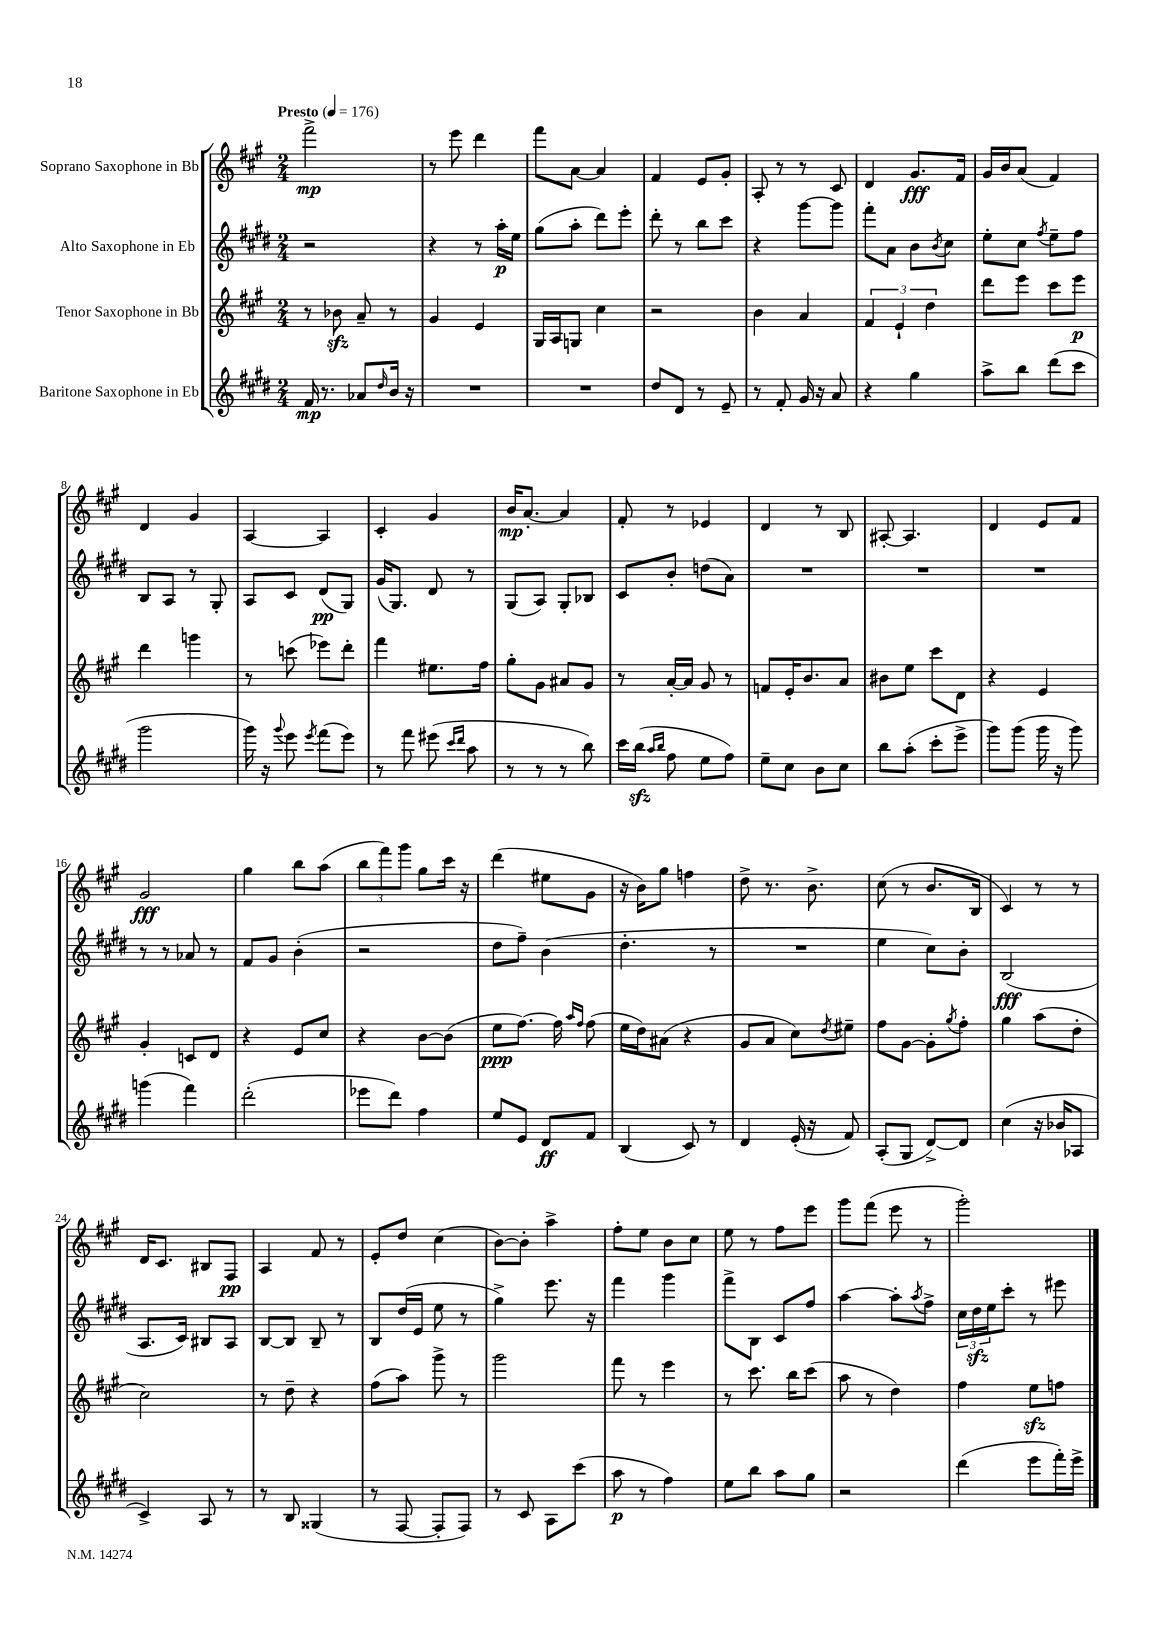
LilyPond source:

<<
\new StaffGroup <<
\new Staff = "s0" \with { instrumentName = "Soprano Saxophone in Bb" } {
    \clef treble \key a \major \numericTimeSignature \time 2/4 \tempo "Presto" 4 = 176
    fis'''2->\mp |
    r8 e'''8 d'''4 |
    fis'''8 a'8~ a'4 |
    fis'4 e'8 gis'8-. |
    a8-. r8 r8 cis'8 |
    d'4 gis'8.\fff fis'16 |
    gis'16 b'16 a'8( fis'4) |
    d'4 gis'4 |
    a4~ a4 |
    cis'4-. gis'4 |
    b'16\mp a'8.~-. a'4 |
    fis'8-. r8 ees'4 |
    d'4 r8 b8 |
    ais8~-. ais4. |
    d'4 e'8 fis'8 |
    gis'2\fff |
    gis''4 b''8 a''8( |
    \tuplet 3/2 { b''8 fis'''8) gis'''8 } gis''8 cis'''16 r16 |
    d'''4( eis''8 gis'8 |
    r16 b'16) gis''8 f''4 |
    d''8-> r8. b'8.-> |
    cis''8( r8 b'8. b16 |
    cis'4) r8 r8 |
    d'16 cis'8. bis8 fis8\pp |
    a4 fis'8 r8 |
    e'8-. d''8 cis''4( |
    b'8~) b'8-. a''4-> |
    fis''8-. e''8 b'8 cis''8 |
    e''8 r8 fis''8 e'''8 |
    gis'''8 fis'''8( e'''8 r8 |
    gis'''2-.) \bar "|." |
}
\new Staff = "s1" \with { instrumentName = "Alto Saxophone in Eb" } {
    \clef treble \key e \major \numericTimeSignature \time 2/4
    r2 |
    r4 r8 a''16-.\p e''16 |
    gis''8( a''8-. dis'''8) e'''8-. |
    dis'''8-. r8 b''8 cis'''8 |
    r4 gis'''8~ gis'''8 |
    fis'''8-. a'8 b'8 \acciaccatura { b'8 } cis''8 |
    e''8-. cis''8 \acciaccatura { fis''8 } e''8-- fis''8 |
    b8 a8 r8 gis8-. |
    a8 cis'8 dis'8\pp( gis8) |
    gis'16( gis8.) dis'8 r8 |
    gis8( a8) gis8-. bes8 |
    cis'8 b'8-. d''8( a'8) |
    R2 |
    R2 |
    R2 |
    r8 r8 aes'8 r8 |
    fis'8 gis'8 b'4-.( |
    r2 |
    dis''8 fis''8--) b'4( |
    dis''4.-. r8 |
    R2 |
    e''4 cis''8) b'8-. |
    b2\fff( |
    a8. cis'16) bis8 a8 |
    b8~ b8 b8-- r8 |
    b8 dis''16( e'16 e''8 r8 |
    gis''4->) e'''8. r16 |
    fis'''4 gis'''4 |
    fis'''8-> b8 cis'8 fis''8 |
    a''4~ a''8-. \acciaccatura { a''8 } fis''8-> |
    \tuplet 3/2 { cis''16 dis''16\sfz e''16 } cis'''8-. r8 eis'''8 \bar "|." |
}
\new Staff = "s2" \with { instrumentName = "Tenor Saxophone in Bb" } {
    \clef treble \key a \major \numericTimeSignature \time 2/4
    r8 bes'8\sfz a'8-- r8 |
    gis'4 e'4 |
    gis16 a16 g8 cis''4 |
    r2 |
    b'4 a'4 |
    \tuplet 3/2 { fis'4 e'4-! d''4 } |
    d'''8 e'''8 cis'''8 e'''8\p |
    d'''4 g'''4 |
    r8 c'''8( ees'''8) d'''8-. |
    fis'''4 eis''8. fis''16 |
    gis''8-. gis'8 ais'8 gis'8 |
    r8 a'16~-. a'16 gis'8 r8 |
    f'8 e'16-. b'8. a'8 |
    bis'8 e''8 cis'''8 d'8 |
    r4 e'4 |
    gis'4-. c'8 d'8 |
    r4 e'8 cis''8 |
    r4 b'8~ b'8( |
    e''8\ppp fis''8.~) fis''16 \grace { a''16 fis''16 } fis''8( |
    e''16 d''16) ais'8( r4 |
    gis'8 a'8 cis''8) \acciaccatura { d''8 } eis''8-- |
    fis''8 gis'8~ gis'8-. \acciaccatura { gis''8 } fis''8-. |
    gis''4 a''8( d''8-. |
    cis''2) |
    r8 d''8-- r4 |
    fis''8( a''8) gis'''8-> r8 |
    gis'''2 |
    fis'''8 r8 e'''4 |
    r8 cis'''8. b''16 cis'''8( |
    a''8 r8 d''4) |
    fis''4 e''8\sfz f''8 \bar "|." |
}
\new Staff = "s3" \with { instrumentName = "Baritone Saxophone in Eb" } {
    \clef treble \key e \major \numericTimeSignature \time 2/4
    fis'16\mp r8. aes'8 \grace { dis''16 } b'16 r16 |
    R2 |
    R2 |
    dis''8 dis'8 r8 e'8-- |
    r8 fis'8-. gis'16 r16 a'8 |
    r4 gis''4 |
    a''8-> b''8 dis'''8( cis'''8 |
    gis'''2 |
    gis'''16) r16 \appoggiatura { gis'''8 } e'''8 \acciaccatura { e'''8 } fis'''8( e'''8) |
    r8 fis'''8 eis'''8( \grace { cis'''16 dis'''16 } a''8 |
    r8 r8 r8 b''8) |
    cis'''16 b''16\sfz( \grace { a''16 b''16 } fis''8 e''8 fis''8) |
    e''8-- cis''8 b'8 cis''8 |
    b''8 a''8-.( cis'''8-. e'''8-> |
    gis'''8) gis'''8( gis'''16 r16 gis'''8) |
    g'''4( fis'''4) |
    dis'''2-.( |
    ees'''8 dis'''8) fis''4 |
    e''8 e'8 dis'8\ff fis'8 |
    b4( cis'8) r8 |
    dis'4 e'16-.( r16 fis'8) |
    a8-.( gis8 dis'8~->) dis'8 |
    cis''4( r16 bes'16 aes8 |
    cis'4->) a8 r8 |
    r8 b8 gisis4( |
    r8 fis8~ fis8-. fis8) |
    r8 cis'8 a8 cis'''8( |
    a''8\p r8 fis''4) |
    e''8 b''8 a''8 gis''8 |
    r2 |
    dis'''4( e'''8 fis'''16-.) e'''16-> \bar "|." |
}
>>
>>
